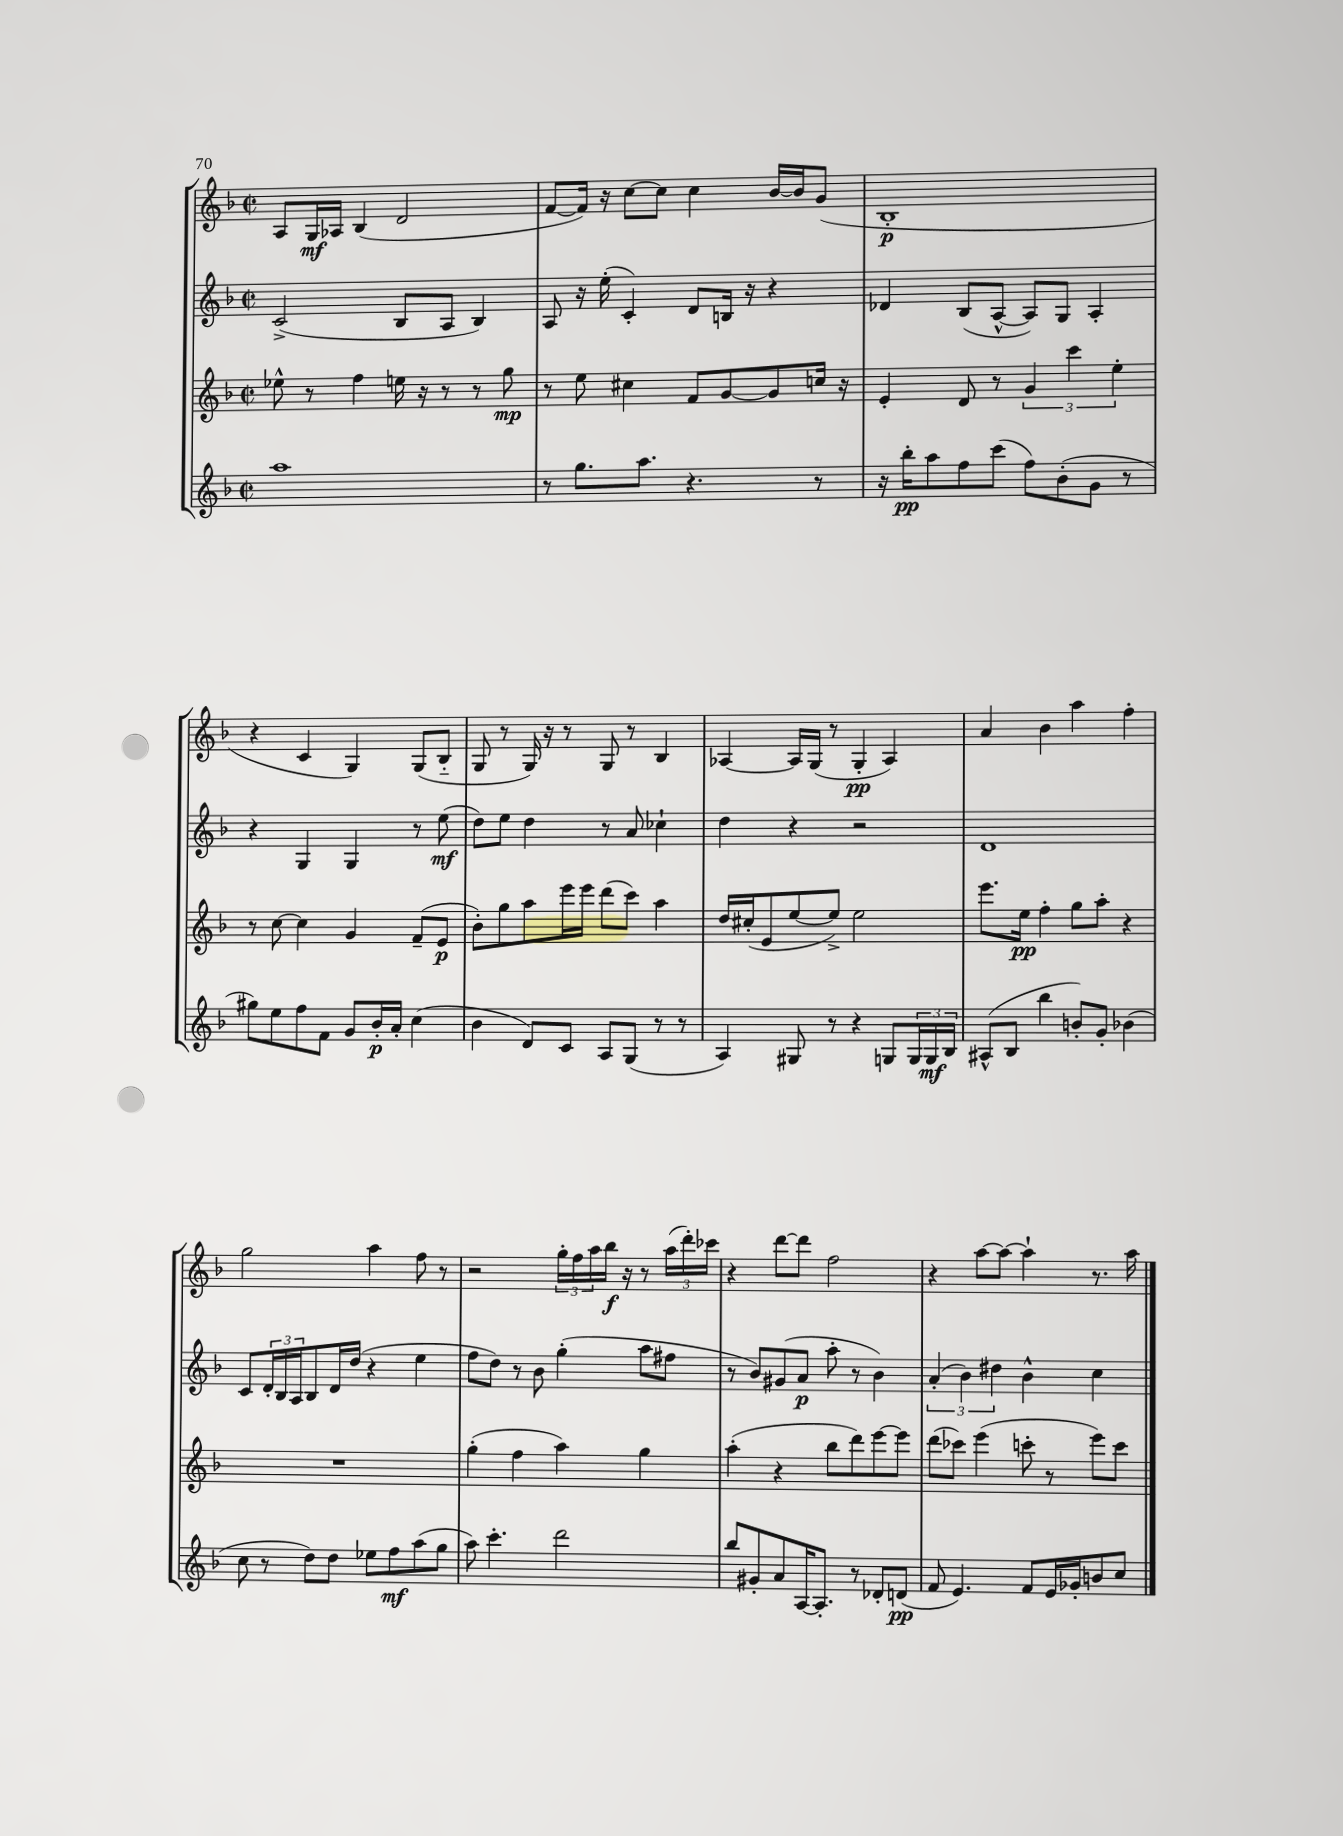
<<
\new StaffGroup <<
\new Staff = "s0" {
    \clef treble \key f \major \defaultTimeSignature \time 2/2
    a8 g16\mf aes16 bes4( d'2 |
    f'8~ f'16) r16 c''8~ c''8 c''4 bes'16~ bes'16 g'8( |
    bes1-.\p |
    r4 c'4 g4) g8( bes8-_ |
    g8 r8 g16) r16 r8 g8 r8 bes4 |
    aes4~ aes16 g16( r8 g4-.\pp aes4) |
    a'4 bes'4 a''4 f''4-. |
    g''2 a''4 f''8 r8 |
    r2 \tuplet 3/2 { g''16-. f''16 a''16 } bes''16\f r16 r8 \tuplet 3/2 { a''16( d'''16-.) ces'''16 } |
    r4 d'''8~ d'''8 f''2 |
    r4 a''8~ a''8~ a''4-! r8. a''16 \bar "|." |
}
\new Staff = "s1" {
    \clef treble \key f \major \defaultTimeSignature \time 2/2
    c'2->( bes8 a8 bes4) |
    a8 r16 e''16-.( c'4-.) d'8 b16 r16 r4 |
    des'4 bes8( a8~-^ a8) g8 a4-. |
    r4 g4 g4 r8 e''8\mf( |
    d''8) e''8 d''4 r8 a'8 ces''4-! |
    d''4 r4 r2 |
    d'1 |
    c'8 \tuplet 3/2 { d'16-. bes16 a16 } bes8 d'16 d''16( r4 e''4 |
    f''8 d''8) r8 bes'8 g''4-.( a''8 fis''8 |
    r8 bes'8) gis'8( a'8\p a''8-. r8 bes'4) |
    \tuplet 3/2 { a'4-.( bes'4) dis''4 } bes'4-^ c''4 \bar "|." |
}
\new Staff = "s2" {
    \clef treble \key f \major \defaultTimeSignature \time 2/2
    ees''8-^ r8 f''4 e''16 r16 r8 r8 g''8\mp |
    r8 e''8 cis''4 f'8 g'8~ g'8 c''16 r16 |
    e'4-. d'8 r8 \tuplet 3/2 { g'4 c'''4 e''4-. } |
    r8 c''8~ c''4 g'4 f'8--( e'8\p |
    bes'8-.) g''8 a''8 e'''16 e'''16 d'''8( c'''8) a''4 |
    d''16 cis''16-.( e'8 e''8~ e''8->) e''2 |
    e'''8. e''16\pp f''4-. g''8 a''8-. r4 |
    R1 |
    g''4-.( f''4 a''4) g''4 |
    a''4-.( r4 bes''8 d'''8) e'''8~ e'''8 |
    d'''8( ces'''8) e'''4( c'''8-. r8 e'''8) c'''8 \bar "|." |
}
\new Staff = "s3" {
    \clef treble \key f \major \defaultTimeSignature \time 2/2
    a''1 |
    r8 g''8. a''8. r4. r8 |
    r16 bes''16-.\pp a''8 f''8 c'''8( f''8) bes'8-.( g'8 r8 |
    gis''8) e''8 f''8 f'8 g'8 bes'16-.\p a'16-. c''4( |
    bes'4 d'8) c'8 a8 g8( r8 r8 |
    a4) gis8 r8 r4 g8 \tuplet 3/2 { g16 g16\mf bes16 } |
    ais8-^( bes8 bes''4 b'8-.) g'8-. bes'4( |
    c''8 r8 d''8) d''8 ees''8 f''8\mf a''8( g''8 |
    a''8) c'''4.-. d'''2 |
    bes''8 gis'8-. a'8 a16~ a8.-. r8 des'8-. d'8\pp( |
    f'8 e'4.) f'8 e'16 ges'16-. b'8 c''8 \bar "|." |
}
>>
>>
\layout { \context { \Score \remove "Bar_number_engraver" } }
